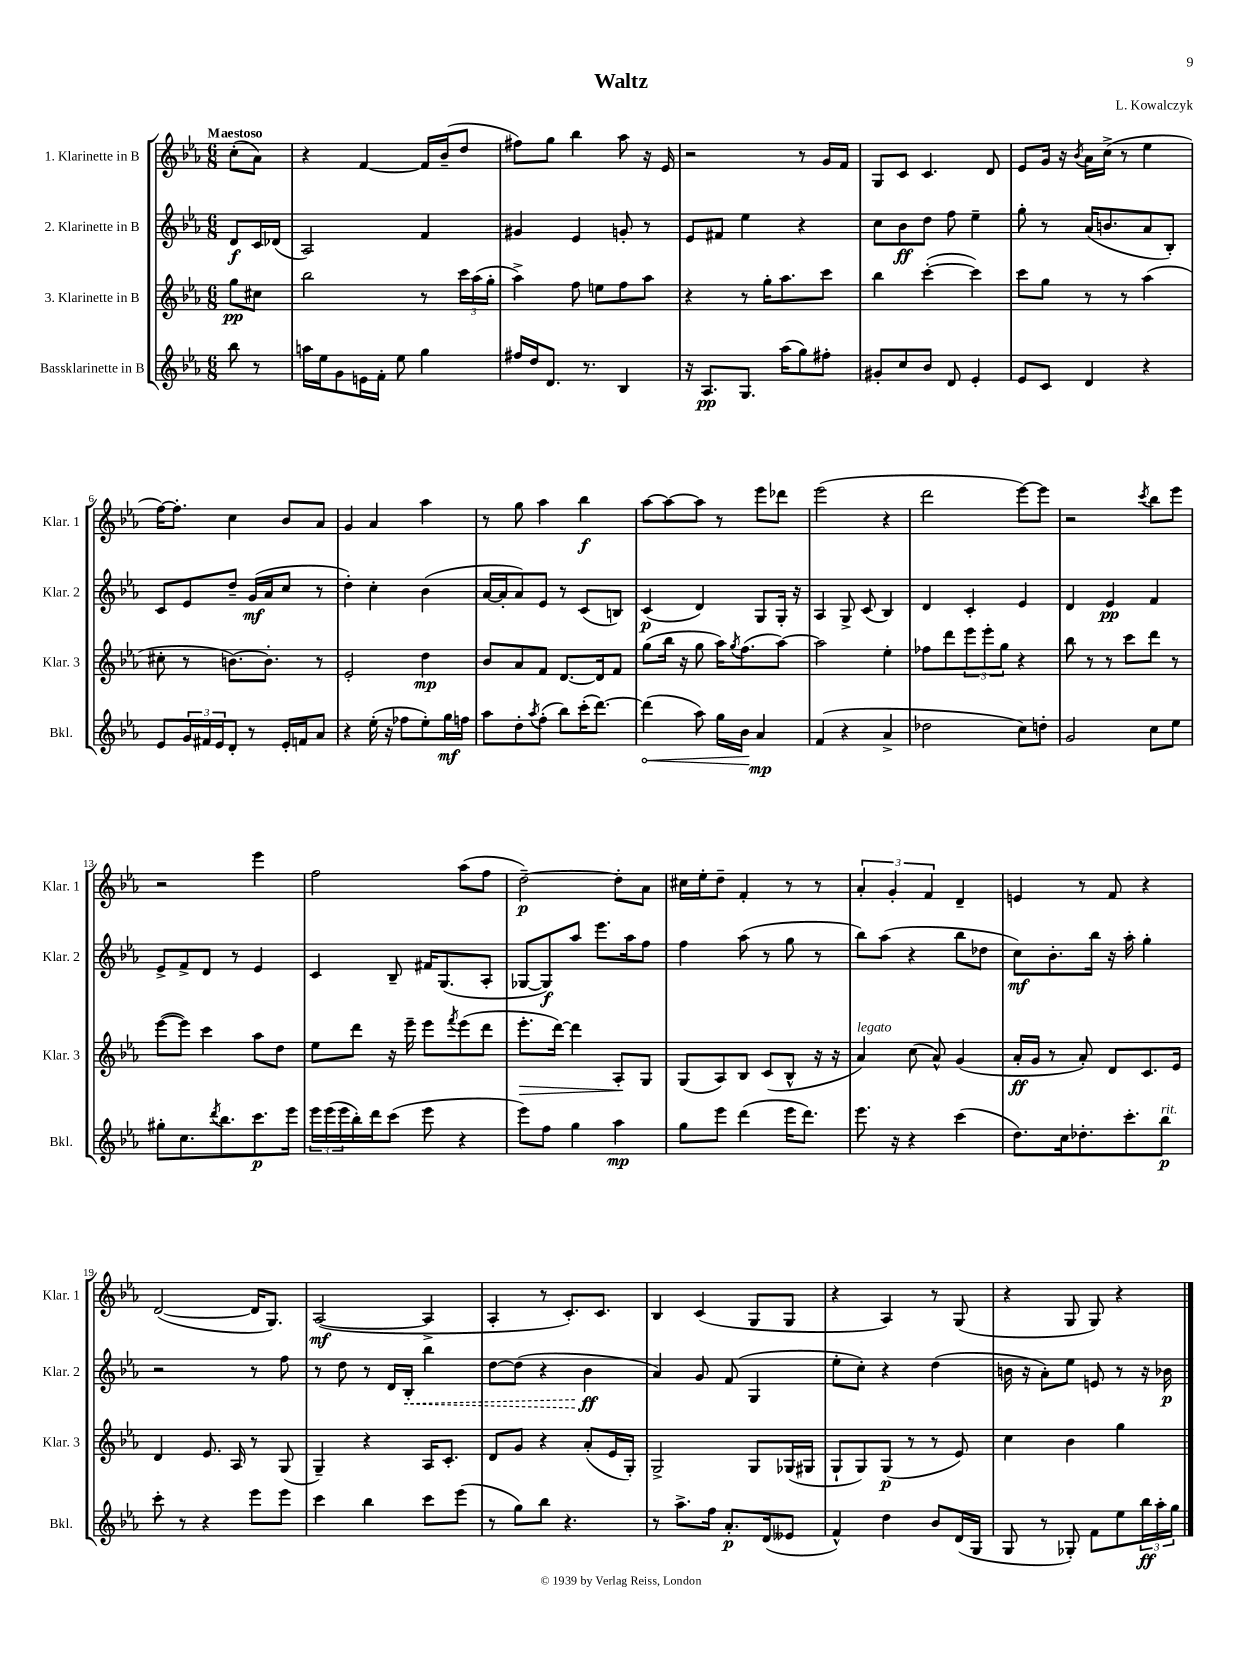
\header { title = "Waltz" composer = "L. Kowalczyk" }
<<
\new StaffGroup <<
\new Staff = "s0" \with { instrumentName = "1. Klarinette in B" shortInstrumentName = "Klar. 1" } {
    \clef treble \key ees \major \numericTimeSignature \time 6/8 \partial 4 \tempo "Maestoso"
    c''8-.( aes'8) |
    r4 f'4~ f'16 bes'16--( d''8 |
    fis''8) g''8 bes''4 aes''8 r16 ees'16 |
    r2 r8 g'16 f'16 |
    g8 c'8 c'4. d'8 |
    ees'8 g'16 r16 \acciaccatura { bes'8 } aes'16 c''16->( r8 ees''4 |
    f''16~) f''8.-. c''4 bes'8 aes'8 |
    g'4 aes'4 aes''4 |
    r8 g''8 aes''4 bes''4\f |
    aes''8~ aes''8~ aes''8 r8 ees'''8 des'''8 |
    ees'''2( r4 |
    d'''2 ees'''8~) ees'''8 |
    r2 \acciaccatura { c'''8 } bes''8 ees'''8 |
    r2 ees'''4 |
    f''2 aes''8( f''8 |
    d''2~--\p) d''8-. aes'8 |
    cis''16 ees''16-. d''8-- f'4-. r8 r8 |
    \tuplet 3/2 { aes'4-. g'4-. f'4 } d'4-- |
    e'4 r8 f'8 r4 |
    d'2~( d'16 g8.) |
    aes2~\mf( aes4-> |
    aes4-. r8 c'8.-.) c'8. |
    bes4 c'4( g8 g8 |
    r4 aes4) r8 g8( |
    r4 g8 g8) r4 \bar "|." |
}
\new Staff = "s1" \with { instrumentName = "2. Klarinette in B" shortInstrumentName = "Klar. 2" } {
    \clef treble \key ees \major \numericTimeSignature \time 6/8 \partial 4
    d'8\f c'16 des'16( |
    aes2) f'4 |
    gis'4 ees'4 g'8-. r8 |
    ees'8 fis'8 ees''4 r4 |
    c''8 bes'8\ff d''8 f''8 ees''4-- |
    g''8-. r8 aes'16( b'8. aes'8 bes8-.) |
    c'8 ees'8 d''8-- g'16\mf( aes'16 c''8 r8 |
    d''4-.) c''4-. bes'4( |
    aes'16~ aes'16-. aes'8) ees'8 r8 c'8( b8) |
    c'4\p( d'4) g8 g16-. r16 |
    aes4 g8-> c'8( bes4) |
    d'4 c'4-. ees'4 |
    d'4 ees'4\pp f'4 |
    ees'8-> f'8-> d'8 r8 ees'4 |
    c'4 bes8-- fis'16 g8.( aes8-. |
    ges8~ ges8\f) aes''8 ees'''8. aes''16 f''8 |
    f''4 aes''8( r8 g''8 r8 |
    bes''8) aes''8( r4 bes''8 des''8 |
    c''8\mf) bes'8.-. bes''16 r16 aes''16-. g''4-. |
    r2 r8 f''8 |
    r8 d''8 r8 d'16 \once \override Hairpin.style = #'dashed-line bes16-.\< bes''4 |
    d''8~ d''8( r4 bes'4\ff\! |
    aes'4) g'8 f'8( g4 |
    ees''8-. c''8-.) r4 d''4( |
    b'16 r16 aes'8-.) ees''8 e'8 r8 r16 bes'16\p \bar "|." |
}
\new Staff = "s2" \with { instrumentName = "3. Klarinette in B" shortInstrumentName = "Klar. 3" } {
    \clef treble \key ees \major \numericTimeSignature \time 6/8 \partial 4
    g''8\pp cis''8 |
    bes''2 r8 \tuplet 3/2 { c'''16 aes''16( g''16-. } |
    aes''4->) f''8 e''8 f''8 aes''8 |
    r4 r8 g''16-. aes''8. c'''8 |
    bes''4 c'''4~-.( c'''4) |
    c'''8 g''8 r8 r8 aes''4( |
    cis''8-. r8 b'8.~) b'8.-. r8 |
    ees'2-. d''4\mp |
    bes'8 aes'8 f'8 d'8.~ d'16 f'8 |
    g''8( bes''16 r16 g''8 aes''16) \acciaccatura { g''8 } f''8.( aes''8~) |
    aes''2 ees''4-. |
    fes''8 d'''8 \tuplet 3/2 { ees'''8 ees'''8-. g''8 } r4 |
    bes''8 r8 r8 c'''8 d'''8 r8 |
    ees'''8~( ees'''8) c'''4 aes''8 d''8 |
    ees''8 d'''8 r16 ees'''16-- ees'''8 \acciaccatura { f'''8 } ees'''8( d'''8 |
    ees'''8.-.\> d'''16~) d'''4 aes8-.\! g8 |
    g8( aes8) bes8 c'8( bes8-^ r16 r16 |
    aes'4^\markup { \italic "legato" }) c''8( aes'8-^) g'4( |
    aes'16-.\ff g'16 r8 aes'8-.) d'8 c'8. ees'16 |
    d'4 ees'8. aes16 r8 g8( |
    g4--) r4 aes16 c'8.-. |
    d'8 g'8 r4 aes'8-.( ees'16 g16-.) |
    g2-> g8 ges16( gis16 |
    g8-! g8) g8\p( r8 r8 ees'8) |
    c''4 bes'4 g''4 \bar "|." |
}
\new Staff = "s3" \with { instrumentName = "Bassklarinette in B" shortInstrumentName = "Bkl." } {
    \clef treble \key ees \major \numericTimeSignature \time 6/8 \partial 4
    bes''8 r8 |
    a''16 ees''16 g'8 e'16 f'16-. ees''8 g''4 |
    fis''16 d''16 d'8. r8. bes4 |
    r16 aes8.\pp g8. aes''16( g''8) fis''8-. |
    gis'8-. c''8 bes'8 d'8 ees'4-. |
    ees'8 c'8 d'4 r4 |
    ees'8 \tuplet 3/2 { g'16 fis'16 ees'16 } d'8-. r8 ees'16-. f'16 aes'8 |
    r4 ees''16-.( r16 fes''8 ees''8-.) g''16\mf f''16 |
    aes''8 d''8-. \acciaccatura { aes''8 } f''8-.( bes''8) c'''16-.( d'''8.~) |
    \once \override Hairpin.circled-tip = ##t d'''4\<( aes''8) g''16 bes'16\! aes'4\mp |
    f'4( r4 aes'4-> |
    des''2 c''8) d''8-. |
    g'2 c''8 ees''8 |
    gis''8-. c''8. \acciaccatura { d'''8 } bes''8. c'''8.\p ees'''16 |
    \tuplet 3/2 { ees'''16 ees'''16( ees'''16 } bes''16-.) d'''16 c'''8( ees'''8 r4 |
    ees'''8) f''8 g''4 aes''4\mp |
    g''8 ees'''8 d'''4( ees'''16 d'''8.) |
    ees'''8. r16 r4 c'''4( |
    d''8.) c''16 des''8.-. c'''8.-. bes''8\p^\markup { \italic "rit." } |
    c'''8-. r8 r4 ees'''8 ees'''8 |
    c'''4 bes''4 c'''8 ees'''8( |
    r8 g''8) bes''8 r4. |
    r8 aes''8.-> f''16 aes'8.-.\p d'16( eeses'8 |
    f'4-^) d''4 bes'8 d'16( g16 |
    g8 r8 ges8-.) f'8 ees''8 \tuplet 3/2 { bes''16\ff aes''16-. g''16 } \bar "|." |
}
>>
>>
